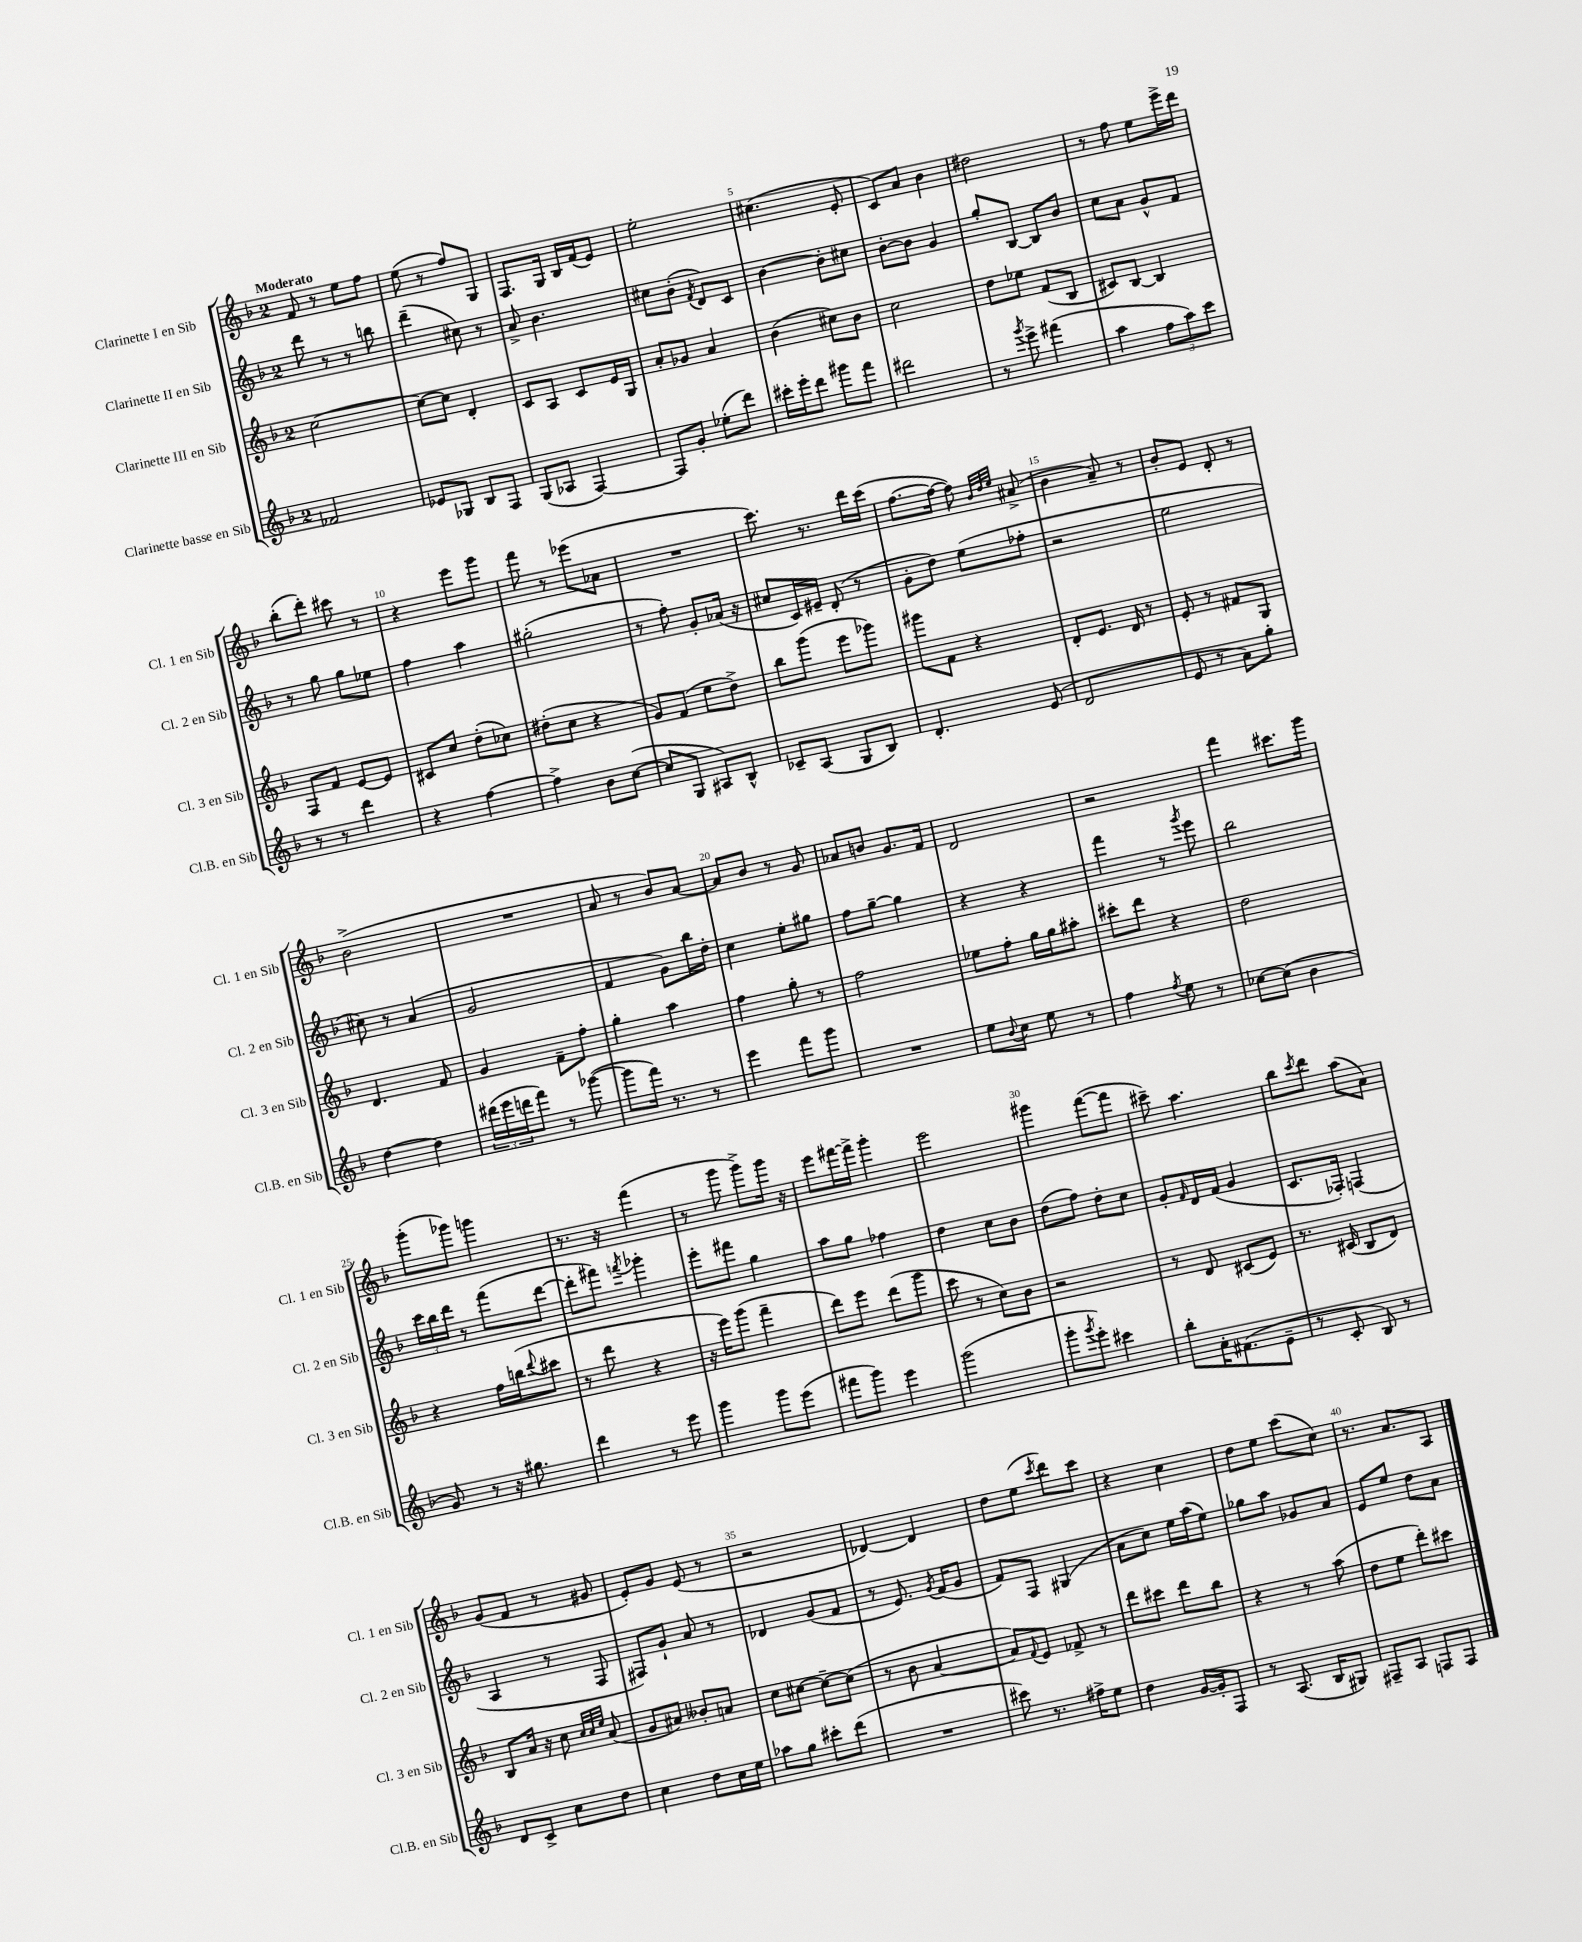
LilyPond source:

<<
\new StaffGroup <<
\new Staff = "s0" \with { instrumentName = "Clarinette I en Sib" shortInstrumentName = "Cl. 1 en Sib" } {
    \clef treble \key f \major \once \override Staff.TimeSignature.style = #'single-digit \time 2/4 \tempo "Moderato"
    f'8 r8 e''8 f''8 |
    e''8( r8 f''8) g8 |
    f8. g16 bes16 f'16( e'8) |
    e''2-. |
    cis''4.( e'8-. |
    c'8) a'8 bes'4 |
    dis''2 |
    r8 f''8 e''8 e'''16-> d'''16 |
    bes''8-.( d'''8-.) cis'''8 r8 |
    r4 e'''8 g'''8 |
    f'''8 r8 ees'''8( aes'8 |
    R2 |
    c'''8.) r8. d'''16 c'''16( |
    f''8.~ f''16~ f''8) \grace { bes'32 d''32 e''32 } ais'8->( |
    bes'4 a'8--) r8 |
    bes'8-. e'8 d'8-. r8 |
    bes'2->( |
    R2 |
    a'8 r8 bes'8) a'8~ |
    a'8 bes'8 r8 g'8 |
    aes'8 b'8 g'8. f'16 |
    d'2 |
    r2 |
    f'''4 cis'''8. g'''16 |
    g'''8-.( ges'''8) g'''4 |
    r8. r16 f'''4( |
    r8 g'''8 g'''8->) g'''16 r16 |
    e'''8 fis'''16~ fis'''16-> g'''4-. |
    e'''2 |
    gis'''4 f'''8~( f'''8 |
    cis'''8--) a''4. |
    bes''8 \acciaccatura { c'''8 } d'''8 a''8( a'8) |
    g'8( f'8 r8 gis'8 |
    e'8-.) g'8 e'8( r8 |
    r2 |
    des'4~) des'4 |
    d''8 e''8( \acciaccatura { c'''8 } d'''8) c'''8 |
    r4 c''4 |
    d''8 e''8 c'''8( c''8) |
    r8. a'8. a8 \bar "|." |
}
\new Staff = "s1" \with { instrumentName = "Clarinette II en Sib" shortInstrumentName = "Cl. 2 en Sib" } {
    \clef treble \key f \major \once \override Staff.TimeSignature.style = #'single-digit \time 2/4
    d'''8 r8 r8 b''8 |
    d'''4--( cis''8) r8 |
    a'8-> bes'4. |
    cis''8 bes'8-.( \acciaccatura { f'8 } d'8) c'8 |
    bes'4~ bes'8-. cis''8 |
    bes'8~-. bes'8 g'4 |
    g''8-. bes8~ bes8 bes'8 |
    c''8 a'8 g'8-^ f'8 |
    r8 g''8 g''8 ees''8 |
    f''4 a''4 |
    gis''2-.( |
    r8 f''8-.) g'8-. aes'16( r16 |
    cis''8 c'16) eis'16-- d'8-.( r8 |
    g'8-. d''8) e''8( fes''8-. |
    r2 |
    e''2 |
    cis''8) r8 a'4( |
    g'2 |
    f'4 g'8) bes''16 d''16-. |
    c''4 e''8-. gis''8 |
    f''8 g''8~-- g''4 |
    r4 r4 |
    f'''4 r8 \acciaccatura { g'''8 } e'''8 |
    bes''2 |
    \tuplet 3/2 { c'''16 bes''16 d'''16 } r8 f'''8( d'''8~ |
    d'''8-. fis'''8) \acciaccatura { f'''8 } ges'''4-. |
    e'''8-. fis'''8 g''4 |
    a''8 g''8 fes''4 |
    d''4 c''8 bes'8 |
    d''8( f''8) d''8-. c''8 |
    g'8-. \grace { f'16 } d'16 f'16( g'4 |
    c'8. fes16-.) f4( |
    a4 r8 f8 |
    fis8) g'8-! a'8 r8 |
    des'4 g'8( f'8 |
    r8 e'8.) \acciaccatura { g'8 } f'16( g'8 |
    f'8) f8 gis4( |
    a'8 c''8) e''16 a''16( e''8) |
    ges''8 a''8 ges'8 a'8 |
    e'8 e''8 d''8 a'8 \bar "|." |
}
\new Staff = "s2" \with { instrumentName = "Clarinette III en Sib" shortInstrumentName = "Cl. 3 en Sib" } {
    \clef treble \key f \major \once \override Staff.TimeSignature.style = #'single-digit \time 2/4
    c''2~ |
    c''8~ c''8 d'4-. |
    c'8 a8 c'8 e'16 g16 |
    a'8-. ges'8 a'4 |
    bes'4( cis''8) bes'8 |
    c''2 |
    d''8 ees''8 f'8( bes8 |
    cis'8) bes8~ bes4 |
    f8 f'8 e'8~ e'8 |
    cis'8 c''8 d''8-.( ces''8) |
    dis''8-.( c''8 r4 |
    g'8) f'8( e''8 d''8->) |
    bes''8 g'''8( e'''8 ges'''8) |
    gis'''8 f'8 r4 |
    d'8-. e'8. d'16 r8 |
    e'8-. r8 fis'8 g8 |
    d'4. f'8 |
    g'4 f'8-- f''8-. |
    g''4-. a''4 |
    f''4 g''8-. r8 |
    f''2 |
    ees''8 f''8-. g''16 g''16 ais''8-. |
    cis'''8-. d'''8 r4 |
    d''2 |
    r4 f''16 b''16( \appoggiatura { d'''8 } cis'''8 |
    r8 d'''8 r4 |
    r16 e'''16) g'''8( f'''4-- |
    d'''8) e'''8 d'''8( g'''8 |
    c'''8 r8 c''8) bes'8 |
    r2 |
    r8 d'8 cis'8( e'8) |
    r8. cis'16( bes8 d'8) |
    bes8 a'16 r16 c''8 \grace { c''32 c''32 e''32 } a'8( |
    g'8 ais'8) beses'8-. a'8 |
    c''8 cis''8~ cis''8~-- cis''8( |
    r8 bes'8 a'4~ |
    a'8) \appoggiatura { f'8 } e'8 fes'8-> r8 |
    d'''8 cis'''8 d'''8 bes''8 |
    r4 r8 a''8( |
    d''8 e''8 d'''8-.) cis'''8 \bar "|." |
}
\new Staff = "s3" \with { instrumentName = "Clarinette basse en Sib" shortInstrumentName = "Cl.B. en Sib" } {
    \clef treble \key f \major \once \override Staff.TimeSignature.style = #'single-digit \time 2/4
    fes'2 |
    ees'8 ges8 bes8 f8 |
    g8( aes8 f4~) |
    f8 g'8-. ees''8-.( d'''8) |
    cis'''16-. e'''16-. d'''8 gis'''8 f'''8 |
    dis'''2 |
    r8 \acciaccatura { g'''8 } e'''8-> fis'''4( |
    a''4 \tuplet 3/2 { f''8 a''8) c'''8 } |
    r8 r8 d'''4 |
    r4 f''4~ |
    f''4-> bes'8 c''8~( |
    c''8 g8 ais8) bes8-^ |
    ces'8-- a8( g8 bes8) |
    d'4.-. e'8( |
    d'2 |
    e'8 r8 a'8) g''8-. |
    d''4~ d''4 |
    \tuplet 3/2 { dis'''16( e'''16 d'''16 } f'''8) r8 ges'''8~( |
    ges'''8 f'''16) r8. r8 |
    e'''4 f'''8 g'''8 |
    R2 |
    e''8 \appoggiatura { bes'8 } c''8 e''8 r8 |
    f''4 \acciaccatura { f''8 } e''8 r8 |
    ces''8~ ces''8( bes'4 |
    g'8) r8 r16 gis''8. |
    d'''4 r8 e'''8 |
    g'''4 g'''8 e'''8( |
    fis'''8 g'''8) e'''4 |
    g'''2( |
    g'''8-. \acciaccatura { g'''8 } e'''8-.) cis'''4 |
    bes''8-. a'16-. fis'8.( e'8-- |
    r8 c'8-. bes8) r8 |
    d'8 c'8-> c''8 d''8 |
    c''4 d''8 c''16 e''16 |
    aes''8 g''8 cis'''8-. d'''8( |
    R2 |
    cis'''8) r8. fis''16-> e''8 |
    d''4 g'16~ g'16-. f8 |
    r8 a8.( bes16 gis8) |
    fis8-- a8 f8 f8 \bar "|." |
}
>>
>>
\layout { \context { \Score \override BarNumber.break-visibility = ##(#f #t #t) barNumberVisibility = #(every-nth-bar-number-visible 5) } }
